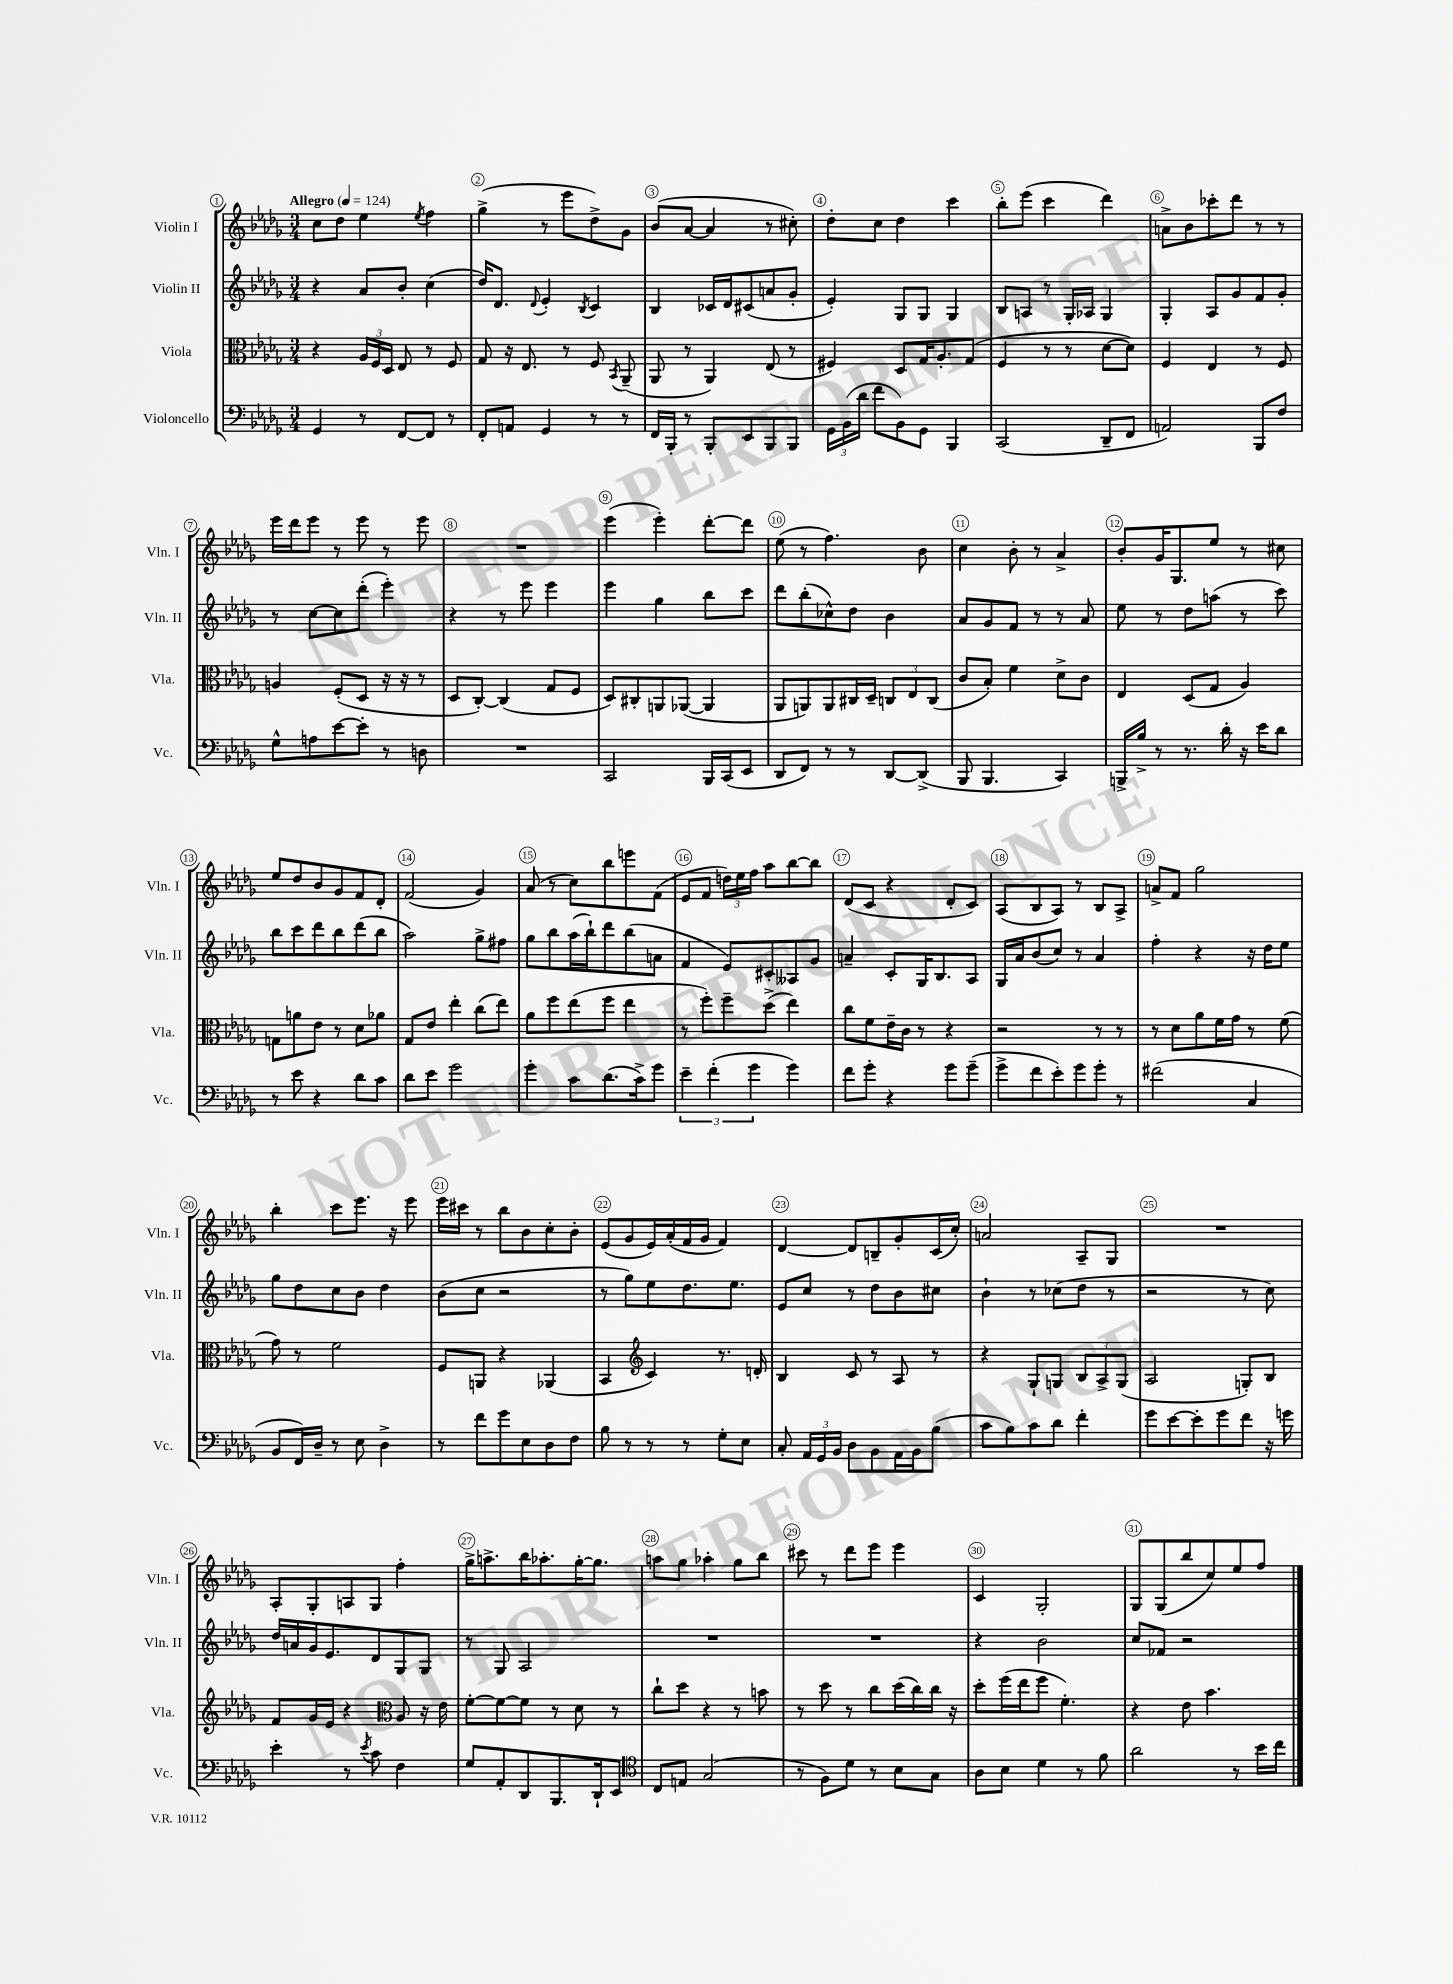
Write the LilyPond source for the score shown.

<<
\new StaffGroup <<
\new Staff = "s0" \with { instrumentName = "Violin I" shortInstrumentName = "Vln. I" } {
    \clef treble \key des \major \numericTimeSignature \time 3/4 \tempo "Allegro" 4 = 124
    \autoBeamOff c''8[ des''8] ees''4 \acciaccatura { ees''8 } f''4 |
    ges''4->( r8 ees'''8[ des''8->) ges'8] |
    bes'8[( aes'8]~ aes'4 r8 cis''8-.) |
    des''8[-. c''8] des''4 c'''4 |
    bes''8[-. ees'''8]( c'''4 des'''4) |
    a'8[-> bes'8 ces'''8-. des'''8] r8 r8 |
    ees'''16[ des'''16 ees'''8] r8 ees'''8 r8 ees'''8 |
    R2. |
    ees'''4( ees'''4-.) des'''8[~-. des'''8] |
    ees''8( r8 f''4.) bes'8 |
    c''4 bes'8-. r8 aes'4-> |
    bes'8[-. ges'16 ges8. ees''8] r8 cis''8 |
    ees''8[ des''8 bes'8 ges'8 f'8 des'8]-. |
    f'2( ges'4) |
    aes'8( r8 c''8[) bes''8 e'''8 f'8]( |
    ees'8[ f'8] \tuplet 3/2 { d''16[) ees''16 f''16] } aes''8[ bes''8~ bes''8] |
    des'8[( c'8] r4 des'8[-. c'8]) |
    aes8[( bes8 aes8]) r8 bes8[ aes8]-> |
    a'8[-> f'8] ges''2 |
    bes''4-. c'''8[ ees'''8.] r16 ees'''8 |
    ees'''16[ cis'''16] r8 bes''8[ bes'8 c''8-. bes'8]-. |
    ees'8[( ges'8 ees'16) aes'16-.( f'16 ges'16] f'4) |
    des'4~ des'8[ b8-- ges'8-. c'16( c''16]-.) |
    a'2 aes8[-- ges8] |
    R2. |
    aes8[-. ges8-. a8 ges8] f''4-. |
    ges''16[-> a''8.-> bes''16 aes''8.-. ges''16~-. ges''8.] |
    a''8[ ges''8] aes''4-. ges''8[ bes''8] |
    cis'''8 r8 des'''8[ ees'''8] ees'''4 |
    c'4 ges2-. |
    ges8[ ges8( bes''8 c''8) ees''8 f''8] \bar "|." |
}
\new Staff = "s1" \with { instrumentName = "Violin II" shortInstrumentName = "Vln. II" } {
    \clef treble \key des \major \numericTimeSignature \time 3/4
    \autoBeamOff r4 aes'8[ bes'8]-. c''4( |
    des''16[) des'8.] \appoggiatura { des'8 } ees'4-. \acciaccatura { bes8 } c'4 |
    bes4 ces'16[ des'16 cis'8( a'8 ges'8]-. |
    ees'4-.) ges8[ ges8] ges4 |
    bes8[ a8] r8 ges16[-. aes16] ges4 |
    ges4-. aes8[ ges'8 f'8 ges'8]-. |
    r8 c''8[~ c''8 des'''8]-.( ees'''4-.) |
    r4 r8 ees'''8 ees'''4 |
    ees'''4 ges''4 bes''8[ c'''8] |
    des'''8[ bes''8-.( ces''8-^) des''8] bes'4 |
    aes'8[ ges'8 f'8] r8 r8 aes'8 |
    ees''8 r8 des''8[ a''8]( r8 c'''8) |
    bes''8[ c'''8 des'''8 bes''8 des'''8( bes''8] |
    aes''2) ges''8[-> fis''8] |
    ges''8[ bes''8 aes''16( bes''16-!) des'''8 bes''8( a'8] |
    f'4 ees'8[) cis'8-. aeses8 ges'8] |
    a'4-- c'8[-. ges16 bes8. aes8] |
    ges16[ aes'16 bes'8( c''8]) r8 aes'4 |
    f''4-. r4 r16 des''16[ ees''8] |
    ges''8[ des''8 c''8 bes'8] des''4 |
    bes'8[( c''8] r2 |
    r8 ges''8[) ees''8 des''8. ees''8.] |
    ees'8[ c''8] r8 des''8[ bes'8 cis''8] |
    bes'4-! r8 ces''8[( des''8] r8 |
    r2 r8 c''8) |
    des''16[ a'16 ges'16 ees'8. des'8 ges8 ges8] |
    r8 ges8 aes2 |
    R2. |
    R2. |
    r4 bes'2 |
    c''8[ fes'8] r2 \bar "|." |
}
\new Staff = "s2" \with { instrumentName = "Viola" shortInstrumentName = "Vla." } {
    \clef alto \key des \major \numericTimeSignature \time 3/4
    \autoBeamOff r4 \tuplet 3/2 { aes16[ f16 des16] } ees8 r8 f8 |
    ges8 r16 ees8. r8 f8 \acciaccatura { bes,8 } aes,8--( |
    aes,8 r8 aes,4) ees8( r8 |
    fis4) des8[ ges16 aes8.-. ges8]( |
    f4 r8 r8 des'8[~ des'8]) |
    f4 ees4 r8 f8 |
    a4 f8[-.( des8] r16 r16 r8 |
    des8[ c8]~-.) c4( ges8[ f8] |
    des8[) cis8-. a,8 aes,8]~( aes,4 |
    aes,8[ a,8) a,8 cis16 des16]-- \tuplet 3/2 { c8[ ees8 c8]( } |
    c'8[ bes8]-.) f'4 des'8[-> c'8] |
    ees4 des8[( ges8] aes4) |
    g8[ a'8 ees'8] r8 des'8[ aes'8] |
    ges8[ ees'8] ees''4-. c''8[( ees''8]) |
    aes'8[ f''8 ees''8( f''8] ees''4 |
    r8 f''8[-.) f''8-- des''8]->( ees''4) |
    c''8[ f'8 ees'16-- c'16] r8 r4 |
    r2 r8 r8 |
    r8 des'8[ aes'8 f'16 ges'16] r8 f'8( |
    ges'8) r8 f'2 |
    f8[ a,8] r4 aes,4( |
    bes,4 \clef treble c'4) r8. d'16-. |
    bes4 c'8 r8 aes8 r8 |
    r4 ges8[-! g8] \tuplet 3/2 { bes8[ aes8-> g8]( } |
    aes2 g8[-.) bes8] |
    f'8[ ges'16 ees'16] r4 \clef alto aes8 r16 ees'16 |
    f'8[~-. f'8~ f'8] r8 des'8 r8 |
    c''8[-! des''8] r4 r8 b'8 |
    r8 des''8 r8 c''8[ des''16( c''16) c''16] r16 |
    des''8[-. f''16( ees''16 f''8] f'4.-.) |
    r4 ees'8 bes'4. \bar "|." |
}
\new Staff = "s3" \with { instrumentName = "Violoncello" shortInstrumentName = "Vc." } {
    \clef bass \key des \major \numericTimeSignature \time 3/4
    \autoBeamOff ges,4 r8 f,8[~ f,8] r8 |
    f,8[-. a,8] ges,4 r8 r8 |
    f,16[ bes,,16]-. r8 bes,,8[-. ees,8 bes,,8 bes,,8] |
    \tuplet 3/2 { ges,16[ bes,16( des'16] } f'8[ bes,8) ges,8] bes,,4 |
    c,2( des,8[-- f,8] |
    a,2) bes,,8[ f8] |
    ges8[-^ a8 ees'8~ ees'8]-. r8 d8 |
    R2. |
    c,2 bes,,16[ c,16( ees,8] |
    des,8[ f,8]) r8 r8 des,8[~ des,8]->( |
    bes,,8 bes,,4. c,4) |
    b,,16[-> bes16]-> r8 r8. des'16-. r16 ees'16[ des'8] |
    r8 ees'8 r4 des'8[ c'8] |
    des'8[ ees'8] ges'2 |
    ges'4-. c'8[ des'8.( c'16->) ges'8] |
    \tuplet 3/2 { ees'4-- f'4-.( ges'4 } ges'4) |
    f'8[ ges'8]-. r4 ges'8[ ges'8]--( |
    ges'8[-> f'8 ees'8-.) ges'8 ges'8]-. r8 |
    fis'2( c4 |
    bes,8[ f,16) des16]-- r8 ees8 des4-> |
    r8 f'8[ ges'8 ees8 des8 f8] |
    bes8 r8 r8 r8 ges8[-. ees8] |
    c8-. \tuplet 3/2 { aes,16[ ges,16 bes,16] } des8[ bes,8 aes,16 bes,16 bes8]( |
    c'8[ bes8) c'8 des'8] f'4-. |
    ges'8[ ees'8~ ees'8-. ges'8 f'8] r16 g'16 |
    ees'4-. r8 \acciaccatura { ees'8 } c'8 f4 |
    ges8[ aes,8-. des,8 bes,,8. des,16-! ees,8] |
    \clef tenor c8[ e8] ges2( |
    r8 f8[) des'8] r8 bes8[ ges8] |
    aes8[ bes8] des'4 r8 f'8 |
    aes'2 r8 bes'16[ c''16] \bar "|." |
}
>>
>>
\layout { \context { \Score \override BarNumber.break-visibility = ##(#f #t #t) barNumberVisibility = #all-bar-numbers-visible \override BarNumber.stencil = #(make-stencil-circler 0.1 0.3 ly:text-interface::print) } }
